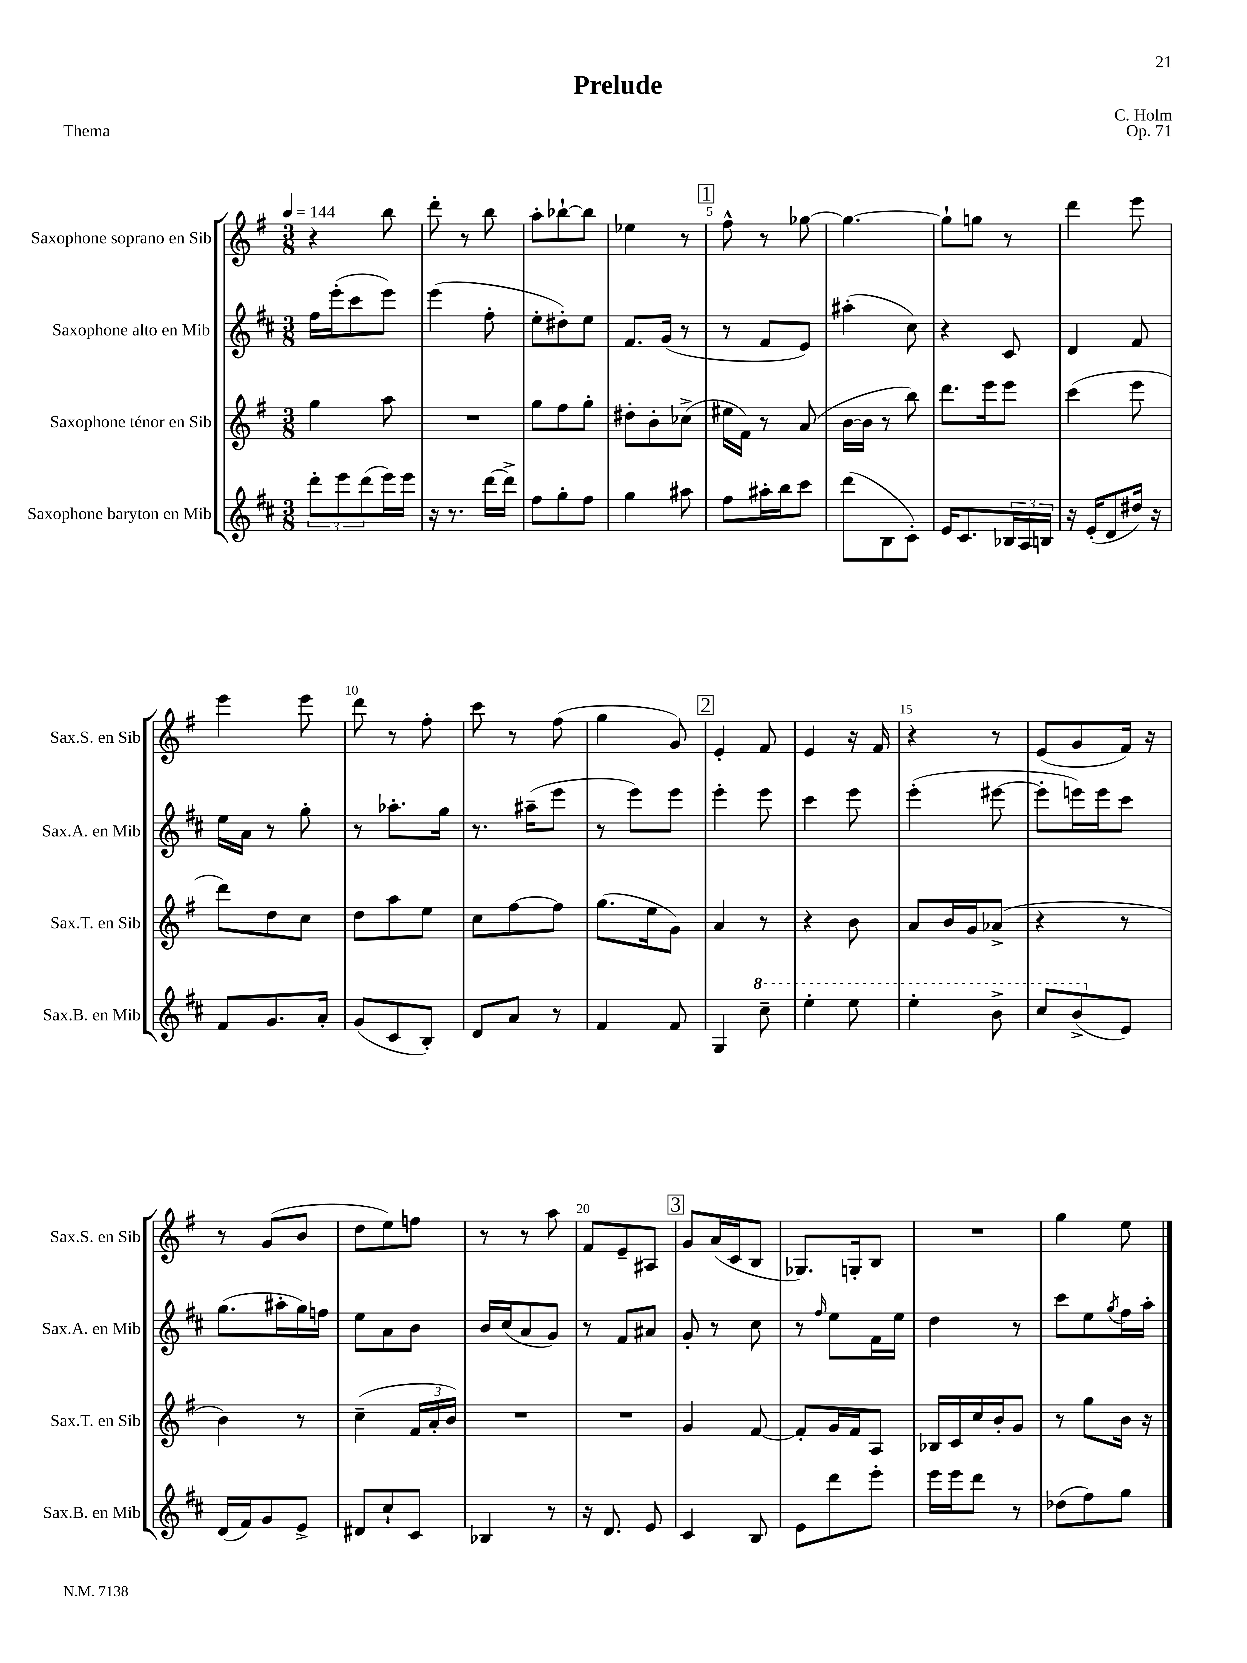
\header { title = "Prelude" composer = "C. Holm" opus = "Op. 71" piece = "Thema" }
<<
\new StaffGroup <<
\new Staff = "s0" \with { instrumentName = "Saxophone soprano en Sib" shortInstrumentName = "Sax.S. en Sib" } {
    \clef treble \key g \major \numericTimeSignature \time 3/8 \tempo 4 = 144
    r4 b''8 |
    d'''8-. r8 b''8 |
    a''8-. bes''8~-! bes''8 |
    ees''4 r8 |
    \mark \markup { \box "1" } fis''8-^ r8 ges''8~ |
    ges''4.~ |
    ges''8-! g''8 r8 |
    d'''4 e'''8 |
    e'''4 e'''8 |
    d'''8 r8 fis''8-. |
    c'''8 r8 fis''8( |
    g''4 g'8) |
    \mark \markup { \box "2" } e'4-. fis'8 |
    e'4 r16 fis'16 |
    r4 r8 |
    e'8( g'8 fis'16) r16 |
    r8 g'8( b'8 |
    d''8 e''8) f''8 |
    r8 r8 a''8 |
    fis'8 e'8-- ais8 |
    \mark \markup { \box "3" } g'8 a'16( c'16 b8 |
    ges8.) g16-. b8 |
    R4. |
    g''4 e''8 \bar "|." |
}
\new Staff = "s1" \with { instrumentName = "Saxophone alto en Mib" shortInstrumentName = "Sax.A. en Mib" } {
    \clef treble \key d \major \numericTimeSignature \time 3/8
    fis''16 e'''16-.( cis'''8 e'''8) |
    e'''4( fis''8-. |
    e''8-. dis''8-.) e''8 |
    fis'8. g'16( r8 |
    \mark \markup { \box "1" } r8 fis'8 e'8) |
    ais''4-.( cis''8) |
    r4 cis'8 |
    d'4 fis'8 |
    e''16 a'16 r8 g''8-. |
    r8 aes''8.-. g''16 |
    r8. ais''16--( e'''8 |
    r8 e'''8) e'''8 |
    \mark \markup { \box "2" } e'''4-. e'''8 |
    cis'''4 e'''8 |
    e'''4-.( eis'''8~ |
    eis'''8-. e'''16) e'''16 cis'''8 |
    g''8.( ais''16-. g''16) f''16 |
    e''8 a'8 b'8 |
    b'16 cis''16( a'8 g'8) |
    r8 fis'8 ais'8 |
    \mark \markup { \box "3" } g'8-. r8 cis''8 |
    r8 \grace { fis''16 } e''8 fis'16 e''16 |
    d''4 r8 |
    cis'''8 e''8 \acciaccatura { g''8 } fis''16 a''16-. \bar "|." |
}
\new Staff = "s2" \with { instrumentName = "Saxophone ténor en Sib" shortInstrumentName = "Sax.T. en Sib" } {
    \clef treble \key g \major \numericTimeSignature \time 3/8
    g''4 a''8 |
    R4. |
    g''8 fis''8 g''8-. |
    dis''8-. b'8-. ces''8->( |
    \mark \markup { \box "1" } eis''16 fis'16) r8 a'8( |
    b'16~ b'16 r8 b''8) |
    d'''8. e'''16 e'''8 |
    c'''4( e'''8 |
    d'''8) d''8 c''8 |
    d''8 a''8 e''8 |
    c''8 fis''8~ fis''8 |
    g''8.( e''16 g'8) |
    \mark \markup { \box "2" } a'4 r8 |
    r4 b'8 |
    a'8 b'16 g'16 aes'8->( |
    r4 r8 |
    b'4) r8 |
    c''4--( \tuplet 3/2 { fis'16 a'16-. b'16) } |
    R4. |
    R4. |
    \mark \markup { \box "3" } g'4 fis'8~ |
    fis'8-. g'16 fis'16 a8 |
    bes16 c'16 c''16 b'16-. g'8 |
    r8 g''8 b'16 r16 \bar "|." |
}
\new Staff = "s3" \with { instrumentName = "Saxophone baryton en Mib" shortInstrumentName = "Sax.B. en Mib" } {
    \clef treble \key d \major \numericTimeSignature \time 3/8
    \tuplet 3/2 { d'''8-. e'''8 d'''8( } e'''16) e'''16 |
    r16 r8. d'''16~ d'''16-> |
    fis''8 g''8-. fis''8 |
    g''4 ais''8 |
    \mark \markup { \box "1" } fis''8 ais''16-. b''16 cis'''8 |
    d'''8( b8 cis'8-.) |
    e'16 cis'8. \tuplet 3/2 { bes16 a16 b16 } |
    r16 e'16-.( d'8 dis''16) r16 |
    fis'8 g'8. a'16-. |
    g'8( cis'8 b8-.) |
    d'8 a'8 r8 |
    fis'4 fis'8 |
    \mark \markup { \box "2" } g4 \ottava #1 cis'''8-- |
    e'''4-. e'''8 |
    e'''4-. b''8-> |
    cis'''8 b''8->( \ottava #0 e'8) |
    d'16( fis'16) g'8 e'8-> |
    dis'8 cis''8-! cis'8 |
    bes4 r8 |
    r16 d'8. e'8 |
    \mark \markup { \box "3" } cis'4 b8 |
    e'8 d'''8 e'''8-. |
    e'''16 e'''16 d'''8 r8 |
    des''8( fis''8) g''8 \bar "|." |
}
>>
>>
\layout { \context { \Score \override BarNumber.break-visibility = ##(#f #t #t) barNumberVisibility = #(every-nth-bar-number-visible 5) } }
